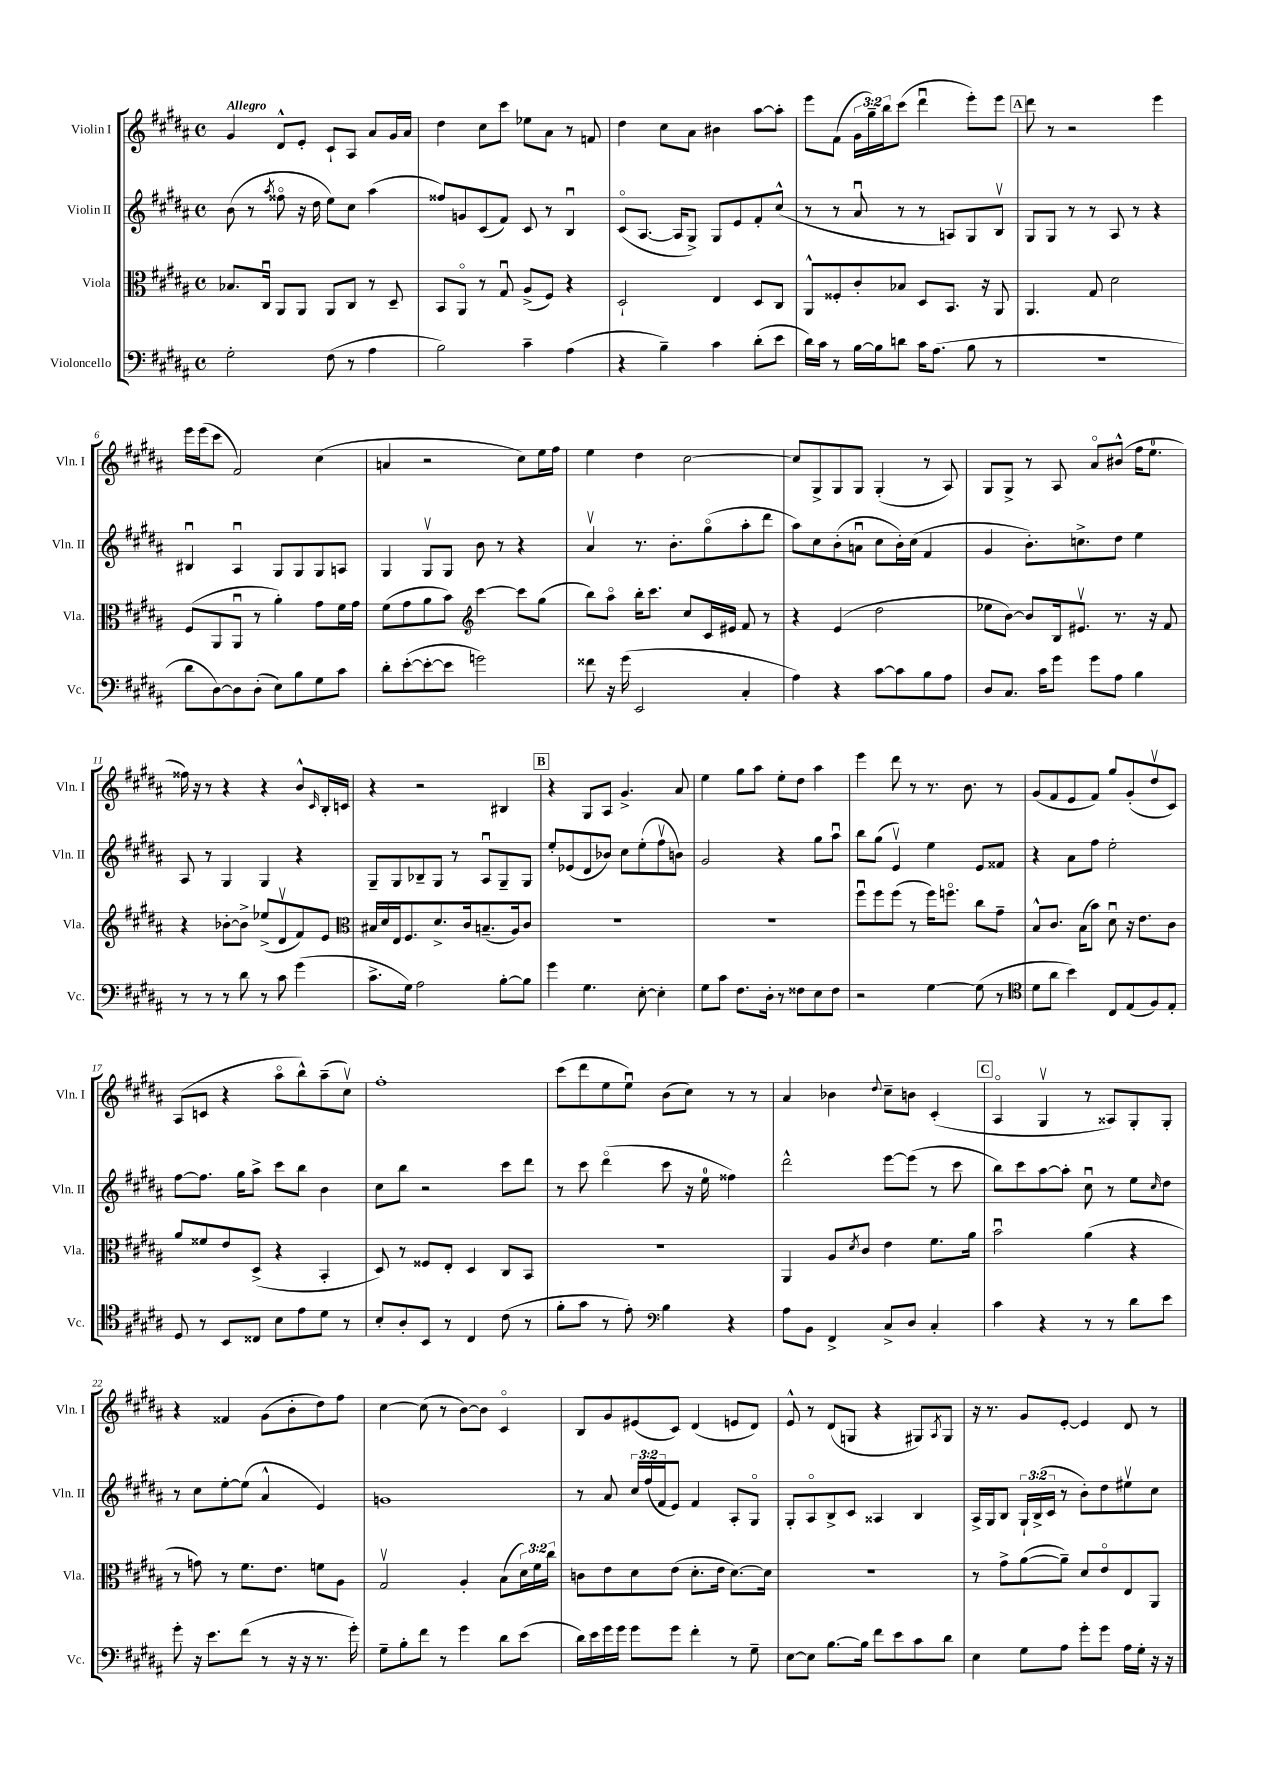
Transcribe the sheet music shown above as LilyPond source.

<<
\new StaffGroup <<
\new Staff = "s0" \with { instrumentName = "Violin I" shortInstrumentName = "Vln. I" } {
    \clef treble \key b \major \defaultTimeSignature \time 4/4 \override Staff.TupletNumber.text = #tuplet-number::calc-fraction-text \tempo "Allegro"
    gis'4 dis'8-^ e'8-. cis'8-! ais8 ais'8 gis'16 ais'16 |
    dis''4 cis''8 cis'''8 ees''8 ais'8 r8 f'8 |
    dis''4 cis''8 ais'8 bis'4 ais''8~ ais''8-. |
    e'''8 fis'8( \tuplet 3/2 { gis'16 gis''16--) b''16 } cis'''8( dis'''4\downbow e'''8-.) e'''8 |
    \mark \markup { \box "A" } dis'''8 r8 r2 e'''4 |
    e'''16 e'''16( cis'''8 fis'2) cis''4( |
    a'4 r2 cis''8) e''16 fis''16 |
    e''4 dis''4 cis''2~ |
    cis''8 gis8-> gis8 gis8 gis4-.( r8 ais8) |
    gis8 gis8-> r8 ais8 ais'8\flageolet bis'8-^( fis''16 e''8.-0 |
    fisis''16) r16 r8 r4 r4 b'8-^ \grace { cis'16 } b16-. c'16 |
    r4 r2 bis4 |
    \mark \markup { \box "B" } r4 gis8 ais8 gis'4.-> ais'8 |
    e''4 gis''8 ais''8 e''8-. dis''8 ais''4 |
    e'''4 dis'''8 r8 r8. b'8. r8 |
    gis'8( fis'8 e'8 fis'8) gis''8 gis'8-.( dis''8\upbow cis'8) |
    ais8( c'8 r4 ais''8\flageolet b''8-^) ais''8--( cis''8\upbow) |
    fis''1-. |
    cis'''8( dis'''8 e''8 e''8\downbow) b'8( cis''8) r8 r8 |
    ais'4 bes'4 \appoggiatura { dis''8 } cis''8-- b'8 cis'4-.( |
    \mark \markup { \box "C" } ais4\flageolet gis4\upbow r8 aisis8) gis8-. gis8-. |
    r4 fisis'4 gis'8( b'8-. dis''8) fis''8 |
    cis''4~ cis''8( r8 b'8~) b'8 cis'4\flageolet |
    b8 gis'8 eis'8( cis'8) dis'4( e'8 dis'8) |
    e'8-^ r8 dis'8( g8 r4 gis8) \acciaccatura { ais8 } gis8 |
    r16 r8. gis'8 e'8~-. e'4 dis'8 r8 \bar "|." |
}
\new Staff = "s1" \with { instrumentName = "Violin II" shortInstrumentName = "Vln. II" } {
    \clef treble \key b \major \defaultTimeSignature \time 4/4 \override Staff.TupletNumber.text = #tuplet-number::calc-fraction-text
    b'8( r8 \acciaccatura { ais''8 } fisis''8\flageolet r16 dis''16 e''8) cis''8 ais''4( |
    fisis''8) g'8 cis'8( fis'8) cis'8 r8 b4\downbow |
    cis'8\flageolet( ais8.~ ais16 gis8->) gis8 e'8 fis'8-. cis''8-^( |
    r8 r8 ais'8\downbow r8 r8 a8) gis8 b8\upbow |
    \mark \markup { \box "A" } gis8 gis8 r8 r8 ais8 r8 r4 |
    bis4\downbow ais4\downbow gis8 gis8 gis8 a8 |
    gis4 gis8\upbow gis8 b'8 r8 r4 |
    ais'4\upbow r8. b'8.-. gis''8\flageolet( ais''8-. dis'''8 |
    ais''8) cis''8 b'8-.( a'8\downbow cis''8 b'16-.) cis''16( fis'4 |
    gis'4 b'8.-.) c''8.-> dis''8 e''4 |
    ais8 r8 gis4 gis4 r4 |
    gis8-- gis8 bes8-- gis8 r8 ais8\downbow gis8-- gis8 |
    \mark \markup { \box "B" } e''8-. ees'8( dis'8 bes'8) cis''8 e''8-.( fis''8\upbow b'8) |
    gis'2 r4 gis''8 ais''8\downbow |
    b''8 gis''8( e'4\upbow) e''4 e'8 fisis'8 |
    r4 ais'8 fis''8 e''2-. |
    fis''8~ fis''8. gis''16 ais''8-> cis'''8 b''8 b'4 |
    cis''8 b''8 r2 cis'''8 dis'''8 |
    r8 cis'''8 dis'''4\flageolet( cis'''8 r16 e''16-0 fisis''4) |
    dis'''2-^ e'''8~ e'''8( r8 cis'''8 |
    \mark \markup { \box "C" } b''8) cis'''8 ais''8~ ais''8-. cis''8\downbow r8 e''8 \grace { cis''16 } dis''8 |
    r8 cis''8 e''8~-. e''8( ais'4-^ e'4) |
    g'1 |
    r8 ais'8 \tuplet 3/2 { cis''16 fis''16( fis'16 } e'8) fis'4 ais8-. gis8\flageolet |
    gis8-. ais8\flageolet b8-> cis'8 aisis4 b4 |
    ais16-> gis16 b8 \tuplet 3/2 { gis16-! b16->( cis'16 } r8 b'8-.) dis''8 eis''8\upbow cis''8 \bar "|." |
}
\new Staff = "s2" \with { instrumentName = "Viola" shortInstrumentName = "Vla." } {
    \clef alto \key b \major \defaultTimeSignature \time 4/4 \override Staff.TupletNumber.text = #tuplet-number::calc-fraction-text
    bes8. cis16\downbow ais,8 ais,8 ais,8 cis8 r8 dis8-- |
    b,8 ais,8\flageolet r8 gis8\downbow ais8->( fis8) r4 |
    dis2-! e4 dis8 cis8 |
    ais,8-^ fisis8-. cis'8-. bes8 dis8 b,8. r16 ais,8 |
    \mark \markup { \box "A" } ais,4. gis8 dis'2 |
    fis8( ais,8 ais,8\downbow r8 ais'4-.) gis'8 fis'16 gis'16 |
    fis'8( gis'8 ais'8 b'8) \clef treble cis'''4~ cis'''8 gis''8( |
    b''8) ais''8\flageolet b''16-. cis'''8. cis''8 cis'16 eis'16 fis'8 r8 |
    r4 e'4( dis''2 |
    ees''8 b'8~) b'8 b16 eis'8.\upbow r8. r16 fis'8 |
    r4 bes'8~-. bes'8-> ees''8->( dis'8\upbow fis'8) e'8 |
    \clef alto bis16 dis'16 e16 fis8. dis'8.-> cis'16 b8.--( ais16) cis'8 |
    \mark \markup { \box "B" } R1 |
    R1 |
    fis''8\downbow fis''8 fis''8( r8 fis''16) f''8.\flageolet cis''8 gis'8-- |
    b8-^ cis'8. b16( b'8) dis'8\downbow r16 e'8. cis'8 |
    ais'8 fisis'8 e'8 dis8->( r4 b,4-. |
    dis8) r8 fisis8 e8-. dis4 cis8 b,8 |
    R1 |
    ais,4 ais8 \acciaccatura { dis'8 } cis'8 e'4 fis'8. ais'16 |
    \mark \markup { \box "C" } b'2\downbow ais'4( r4 |
    r8 g'8) r8 fis'8. e'8. f'8 ais8 |
    gis2\upbow ais4-. b8( \tuplet 3/2 { dis'16) fis'16 cis''16 } |
    c'8 e'8 dis'8 e'8( dis'8.-. e'16 dis'8.~) dis'16 |
    r1 |
    r8 gis'8-> ais'8~( ais'8--) dis'8 e'8\flageolet e8 ais,8 \bar "|." |
}
\new Staff = "s3" \with { instrumentName = "Violoncello" shortInstrumentName = "Vc." } {
    \clef bass \key b \major \defaultTimeSignature \time 4/4
    gis2-. fis8( r8 ais4 |
    b2) cis'4-- ais4( |
    r4 b4--) cis'4 dis'8-.( e'8 |
    dis'16) cis'16 r8 b16~ b16 d'8 cis'16 ais8.( b8 r8 |
    \mark \markup { \box "A" } R1 |
    dis'8 dis8~) dis8 dis8-.( e8) b8 gis8 cis'8 |
    dis'8-. e'8~-.( e'8~-. e'8 g'2) |
    fisis'8 r16 gis'16( e,2 cis4-. |
    ais4) r4 cis'8~ cis'8 b8 ais8 |
    dis8 cis8. cis'16 gis'8 gis'8 ais8 b4 |
    r8 r8 r8 dis'8 r8 cis'8 gis'4( |
    cis'8.-> gis16) ais2 b8~-. b8 |
    \mark \markup { \box "B" } gis'4 gis4. e8~-. e4-. |
    gis8 cis'8 fis8. dis16-. r8 fisis8 e8 fisis8 |
    r2 gis4~ gis8( r8 |
    \clef tenor dis'8 ais'8 b'4) cis8 e8( fis8) e8-. |
    dis8 r8 b,8 cisis8 b8 e'8 dis'8 r8 |
    b8-. ais8-. b,8 r8 cis4 cis'8( r8 |
    fis'8-. gis'8 r8 e'8-.) \clef bass b4 r4 |
    ais8 b,8 fis,4-> cis8-> dis8 cis4-. |
    \mark \markup { \box "C" } cis'4 r4 r8 r8 dis'8 e'8 |
    gis'8-. r16 e'8. fis'8( r8 r16 r16 r8. gis'16-.) |
    gis8-- b8-. fis'8 r8 gis'4 dis'8 e'8( |
    dis'16) e'16 gis'16 gis'16 gis'8 gis'8 fis'4-. r8 gis8-- |
    e8~ e8 b8.~ b16 fis'8 e'8 cis'8 dis'8 |
    e4 gis8 ais8 gis'8-. gis'8 ais16 gis16-. r16 r16 \bar "|." |
}
>>
>>
